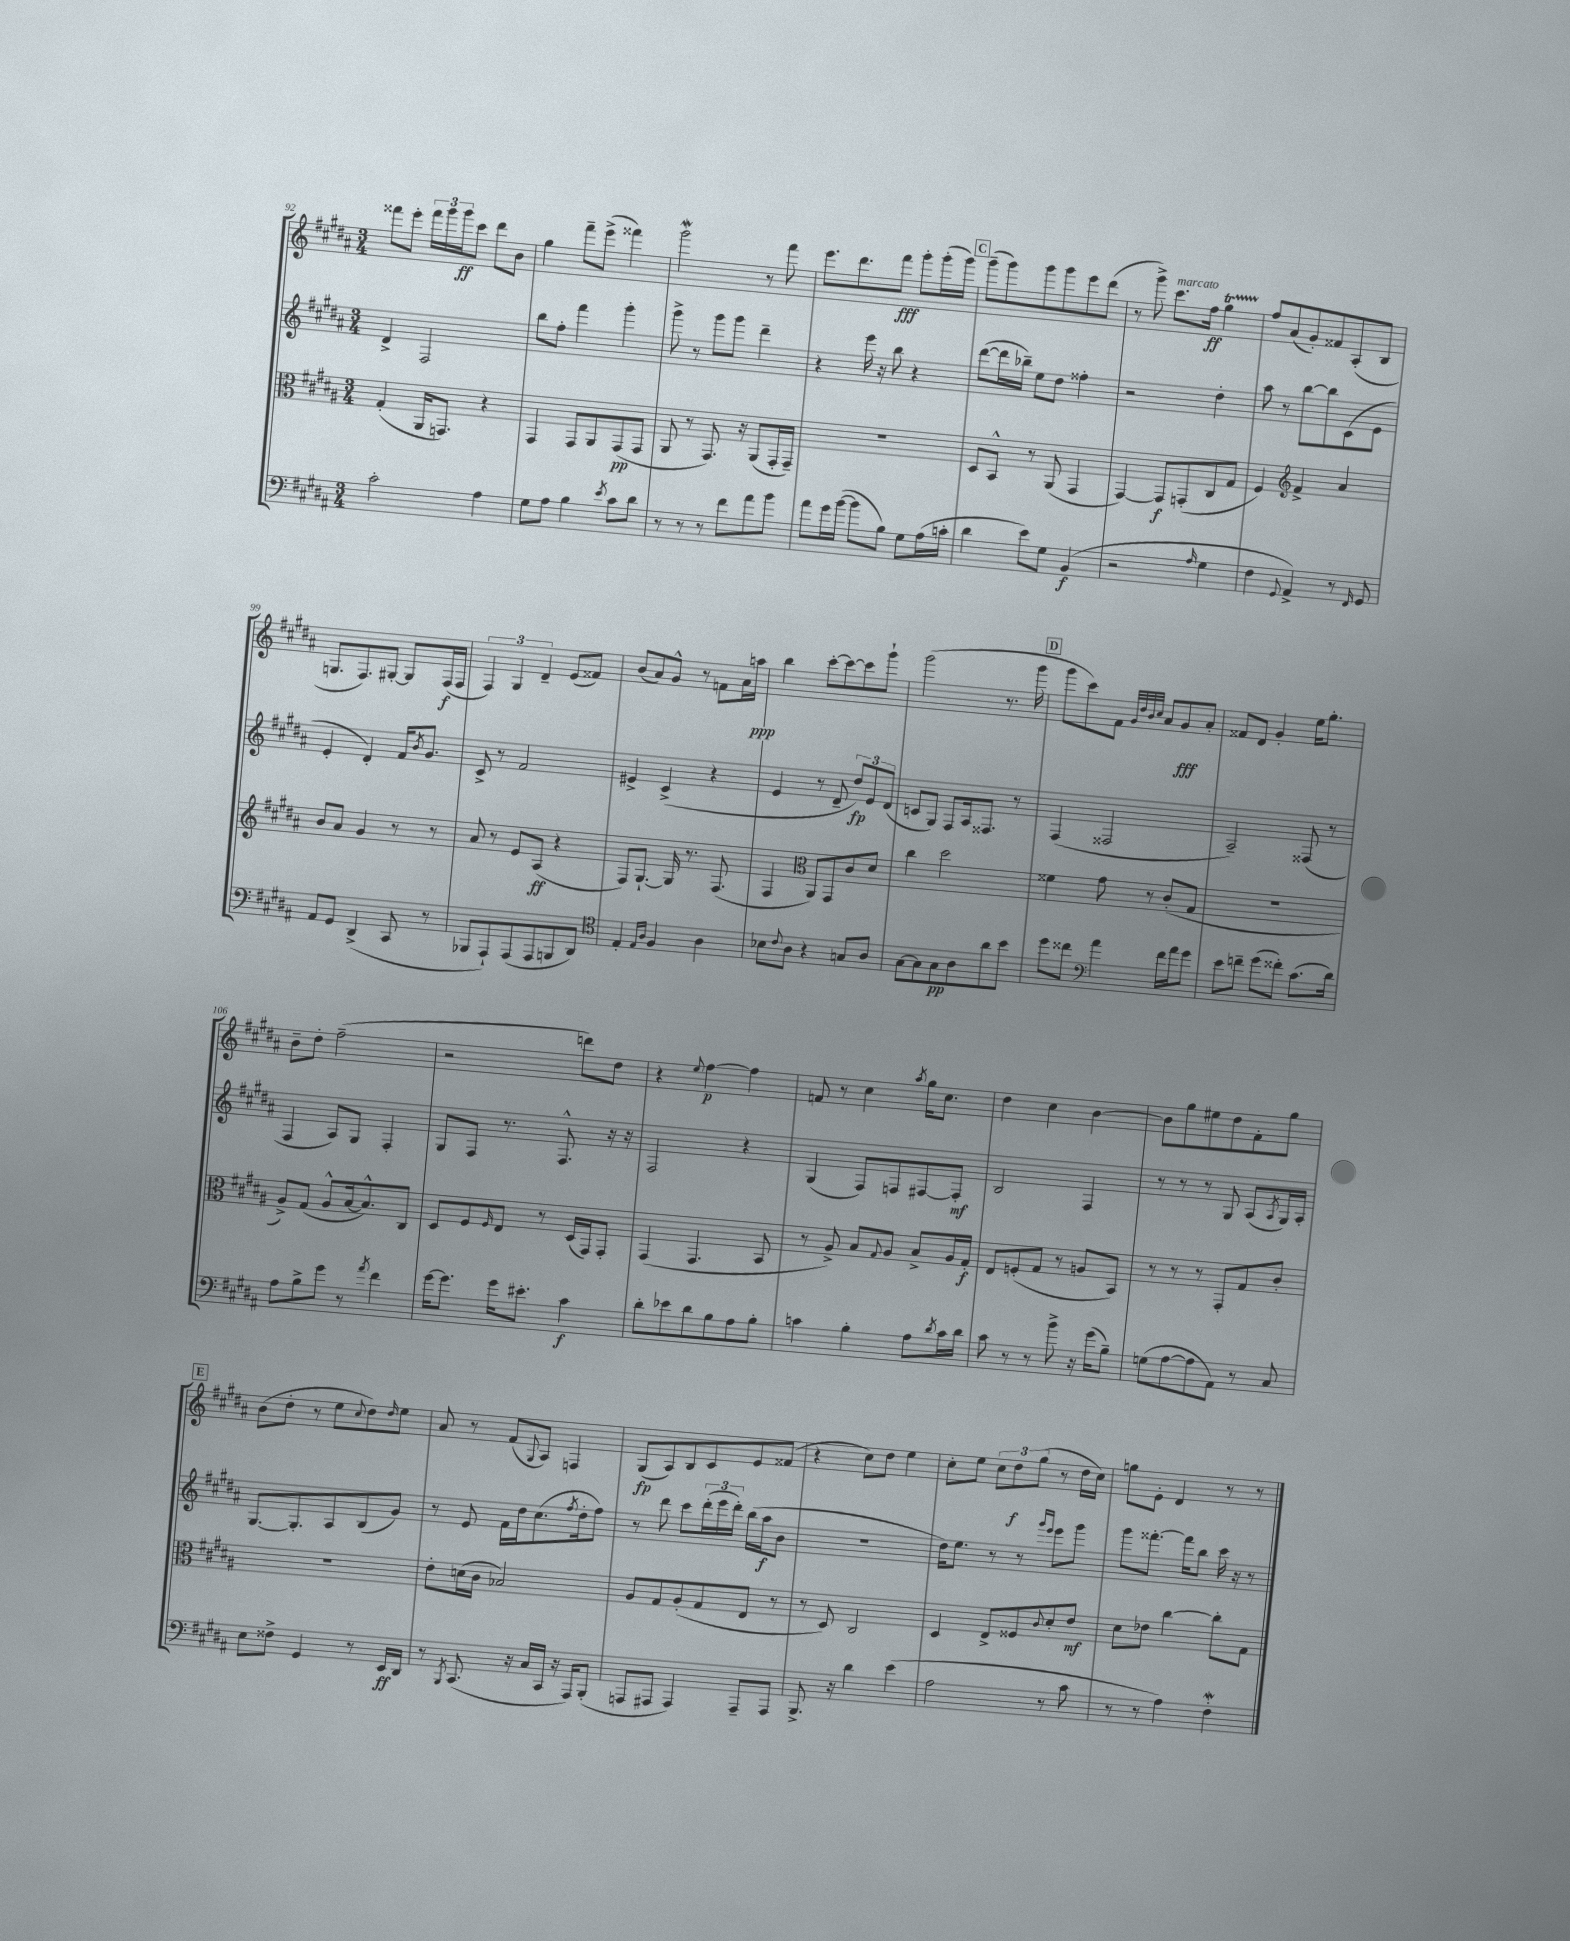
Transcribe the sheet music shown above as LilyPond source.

<<
\new StaffGroup <<
\new Staff = "s0" {
    \clef treble \key b \major \numericTimeSignature \time 3/4
    fisis'''8 e'''8-. \tuplet 3/2 { fisis'''16 gis'''16 gis'''16\ff } cis'''8 dis'''8 b'8 |
    gis''4 fis'''8-- e'''8->( fisis'''4) |
    gis'''2\mordent r8 fis'''8 |
    e'''8. dis'''8. fis'''8\fff gis'''8-. gis'''16-.( gis'''16) |
    \mark \markup { \box "C" } gis'''8--( gis'''8) gis'''8 gis'''8 e'''8 dis'''8( |
    r8 gis'''8->) cis'''8.^\markup { \italic "marcato" } fis''16\ff gis''4\startTrillSpan |
    fis''8\stopTrillSpan ais'8( gis'8-.) fisis'8 ais8-.( b8 |
    g8. fis8.) gis8~-. gis8 fis16\f( fis16 |
    \tuplet 3/2 { fis4) gis4 dis'4-- } e'8( fisis'8) |
    b'8( ais'8) gis'8-^ r8 f'8 ais'16 a''16\ppp |
    b''4 cis'''8~-. cis'''8~ cis'''8 gis'''8-! |
    gis'''2( r8. gis'''16 |
    \mark \markup { \box "D" } gis'''8 cis'''8) fis'8 \grace { gis'32 dis''32 b'32 cis''32 } ais'8 gis'8\fff ais'8-. |
    fisis'8 dis'8 gis'4-. e''16 gis''8.-. |
    b'8-- dis''8-. fis''2--( |
    r2 d'''8) dis''8 |
    r4 \appoggiatura { e''8 } fis''4~\p fis''4 |
    f'8 r8 cis''4 \acciaccatura { ais''8 } gis''16 cis''8. |
    dis''4 cis''4 b'4~ |
    b'8 gis''8 eis''8 dis''8 fis'8-. gis''8 |
    \mark \markup { \box "E" } b'8( dis''8-. r8 e''8 \appoggiatura { cis''8 } dis''8) \grace { dis''16 } e''8 |
    ais'8 r8 fis'8( \appoggiatura { gis8 } ais8) f4 |
    gis8\fp( ais8) b8 cis'8 e'8 fisis'8( |
    r4 cis''8) dis''8 e''4 |
    cis''8-. e''8 \tuplet 3/2 { cis''8 dis''8\f gis''8( } r8 dis''16 cis''16) |
    g''8 e'8-. dis'4 r8 r8 \bar "|." |
}
\new Staff = "s1" {
    \clef treble \key b \major \numericTimeSignature \time 3/4
    dis'4-> fis2 |
    b''8 fis''8-. fis'''4 gis'''4-. |
    gis'''8-> r8 gis'''8 gis'''8 dis'''4-- |
    r4 e'''16 r16 b''8 r4 |
    \mark \markup { \box "C" } dis'''8~( dis'''16 bes''16--) e''8 dis''8 fisis''4-. |
    r2 dis''4-. |
    ais''8 r8 b''8~ b''8 cis'8( e'8 |
    e'4-. dis'4-.) fis'16 \acciaccatura { b'8 } gis'8. |
    cis'8-> r8 fis'2 |
    eis'4-> cis'4->( r4 |
    e'4 r8 dis'8-- \tuplet 3/2 { dis''8\fp) e'8 dis'8( } |
    c'8 gis8) fis8 ais16 fisis8. r8 |
    \mark \markup { \box "D" } fis4( fisis2 |
    ais2--) fisis8( r8 |
    fis4 ais8) gis8 fis4-. |
    gis8 fis8 r8. fis8.-^ r16 r16 |
    fis2 r4 |
    gis4( fis8) f8 fis8~ fis8-.\mf |
    b2 fis4 |
    r8 r8 r8 gis8 ais8( \acciaccatura { ais8 } gis16) ais16-. |
    \mark \markup { \box "E" } gis8.~ gis8.-. ais8 b8( gis'8) |
    r8 e'8 fis'16 dis''16 cis''8.( \acciaccatura { fis''8 } dis''16-. fis''8) |
    r8 dis'''8 cis'''8 \tuplet 3/2 { dis'''16-.( e'''16 dis'''16-.) } b''16( ais''16\f b'8 |
    R2. |
    dis''16) e''8. r8 r8 \grace { gis'''16 e'''16 } e'''8 gis'''8 |
    gis'''8 fisis'''8.~-. fisis'''16 b''8 cis'''16 r16 r8 \bar "|." |
}
\new Staff = "s2" {
    \clef alto \key b \major \numericTimeSignature \time 3/4
    gis4-.( ais,16 g,8.) r4 |
    gis,4 gis,8 ais,8 gis,8\pp( gis,8 |
    ais,8 r8 gis,8.) r16 ais,8( gis,16-. gis,16--) |
    R2. |
    \mark \markup { \box "C" } dis8 b,8-^ r8 ais,8( gis,4 |
    gis,4~) gis,8\f g,8-.( cis8 gis8 |
    fis4) \clef treble fis'4-> ais'4 |
    b'8 ais'8 gis'4 r8 r8 |
    ais'8 r8 e'8 ais8\ff( r4 |
    fis8) gis8.~-! gis16 r8. fis8.( |
    fis4 \clef alto ais,8) gis,8 cis'8 dis'8 |
    cis''4 dis''2 |
    \mark \markup { \box "D" } fisis'4 gis'8 r8 cis'8-.( gis8 |
    R2. |
    ais8->) gis8( ais8-^ b16~ b8.-^) cis8 |
    dis8 fis8 \grace { fis16 } e8 r8 dis16( gis,16) gis,8-. |
    gis,4( gis,4. b,8 |
    r8 ais8->) b8 \appoggiatura { gis8 } ais8 b8-> ais16 gis16-.\f |
    e8 f8-.( gis8 r8 a8 b,8) |
    r8 r8 r8 gis,8-. gis8 cis'8-. |
    \mark \markup { \box "E" } R2. |
    e'8-. d'16( cis'16 bes2) |
    ais8 gis8 ais8-.( gis8 e8 r8 |
    r8 dis8) cis2 |
    dis4 e8-> fisis8 \appoggiatura { cis'8 } dis'8-. e'8\mf |
    dis'8 ees'8 cis''4~ cis''8-. gis8 \bar "|." |
}
\new Staff = "s3" {
    \clef bass \key b \major \numericTimeSignature \time 3/4
    cis'2-. ais4 |
    gis8 ais8 b4 \acciaccatura { e'8 } cis'8 dis'8 |
    r8 r8 r8 fis'8 ais'8 b'8 |
    ais'8 gis'16 b'16~( b'8 b8) gis8 ais16( c'16-. |
    \mark \markup { \box "C" } dis'4 e'8) gis8 b,4\f( |
    r2 \grace { ais16 } gis4 |
    fis4 \appoggiatura { gis,8 } ais,4->) r8 \grace { fis,16 } gis,8 |
    ais,8 gis,8 dis,4->( cis,8 r8 |
    bes,,8 ais,,8-!) ais,,8( ais,,8 b,,8 dis,8) |
    \clef tenor e4-. \grace { e16 ais16 } fis4 ais4 |
    bes8 \appoggiatura { cis'8 } ais8 r4 g8 ais8 |
    gis8~ gis8 gis8\pp ais8 ais'8 b'8 |
    \mark \markup { \box "D" } dis''8 cisis''8 \clef bass ais'4 fis'16 ais'16 gis'8 |
    e'8 f'8-- gis'8( fisis'8-.) cis'8.( dis'16) |
    ais8 b8-> gis'8 r8 \acciaccatura { ais'8 } fis'4 |
    gis'16~ gis'8. gis'16 eis'8.-. cis'4\f |
    dis'8-. ees'8 dis'8 b8 ais8 b8-. |
    c'4 b4-. ais8 \acciaccatura { dis'8 } c'16 dis'16 |
    cis'8 r8 r8 b'8-> r16 gis'16( b8--) |
    g8( ais8~ ais8 ais,8) r8 cis8 |
    \mark \markup { \box "E" } e8 fisis8-> gis,4 r8 e,16\ff dis,16 |
    r8 \acciaccatura { b,,8 } cis,8.( r16 cis16 cis,16 r16 ais,,16) b,,8-.( |
    a,,8 ais,,8 ais,,4) ais,,8-- ais,,8 |
    b,,8.-> r16 dis'4 e'4( |
    ais2 r8 cis'8 |
    r8 r8 ais4) fis4-.\mordent \bar "|." |
}
>>
>>
\layout { \context { \Score currentBarNumber = #92 } }
